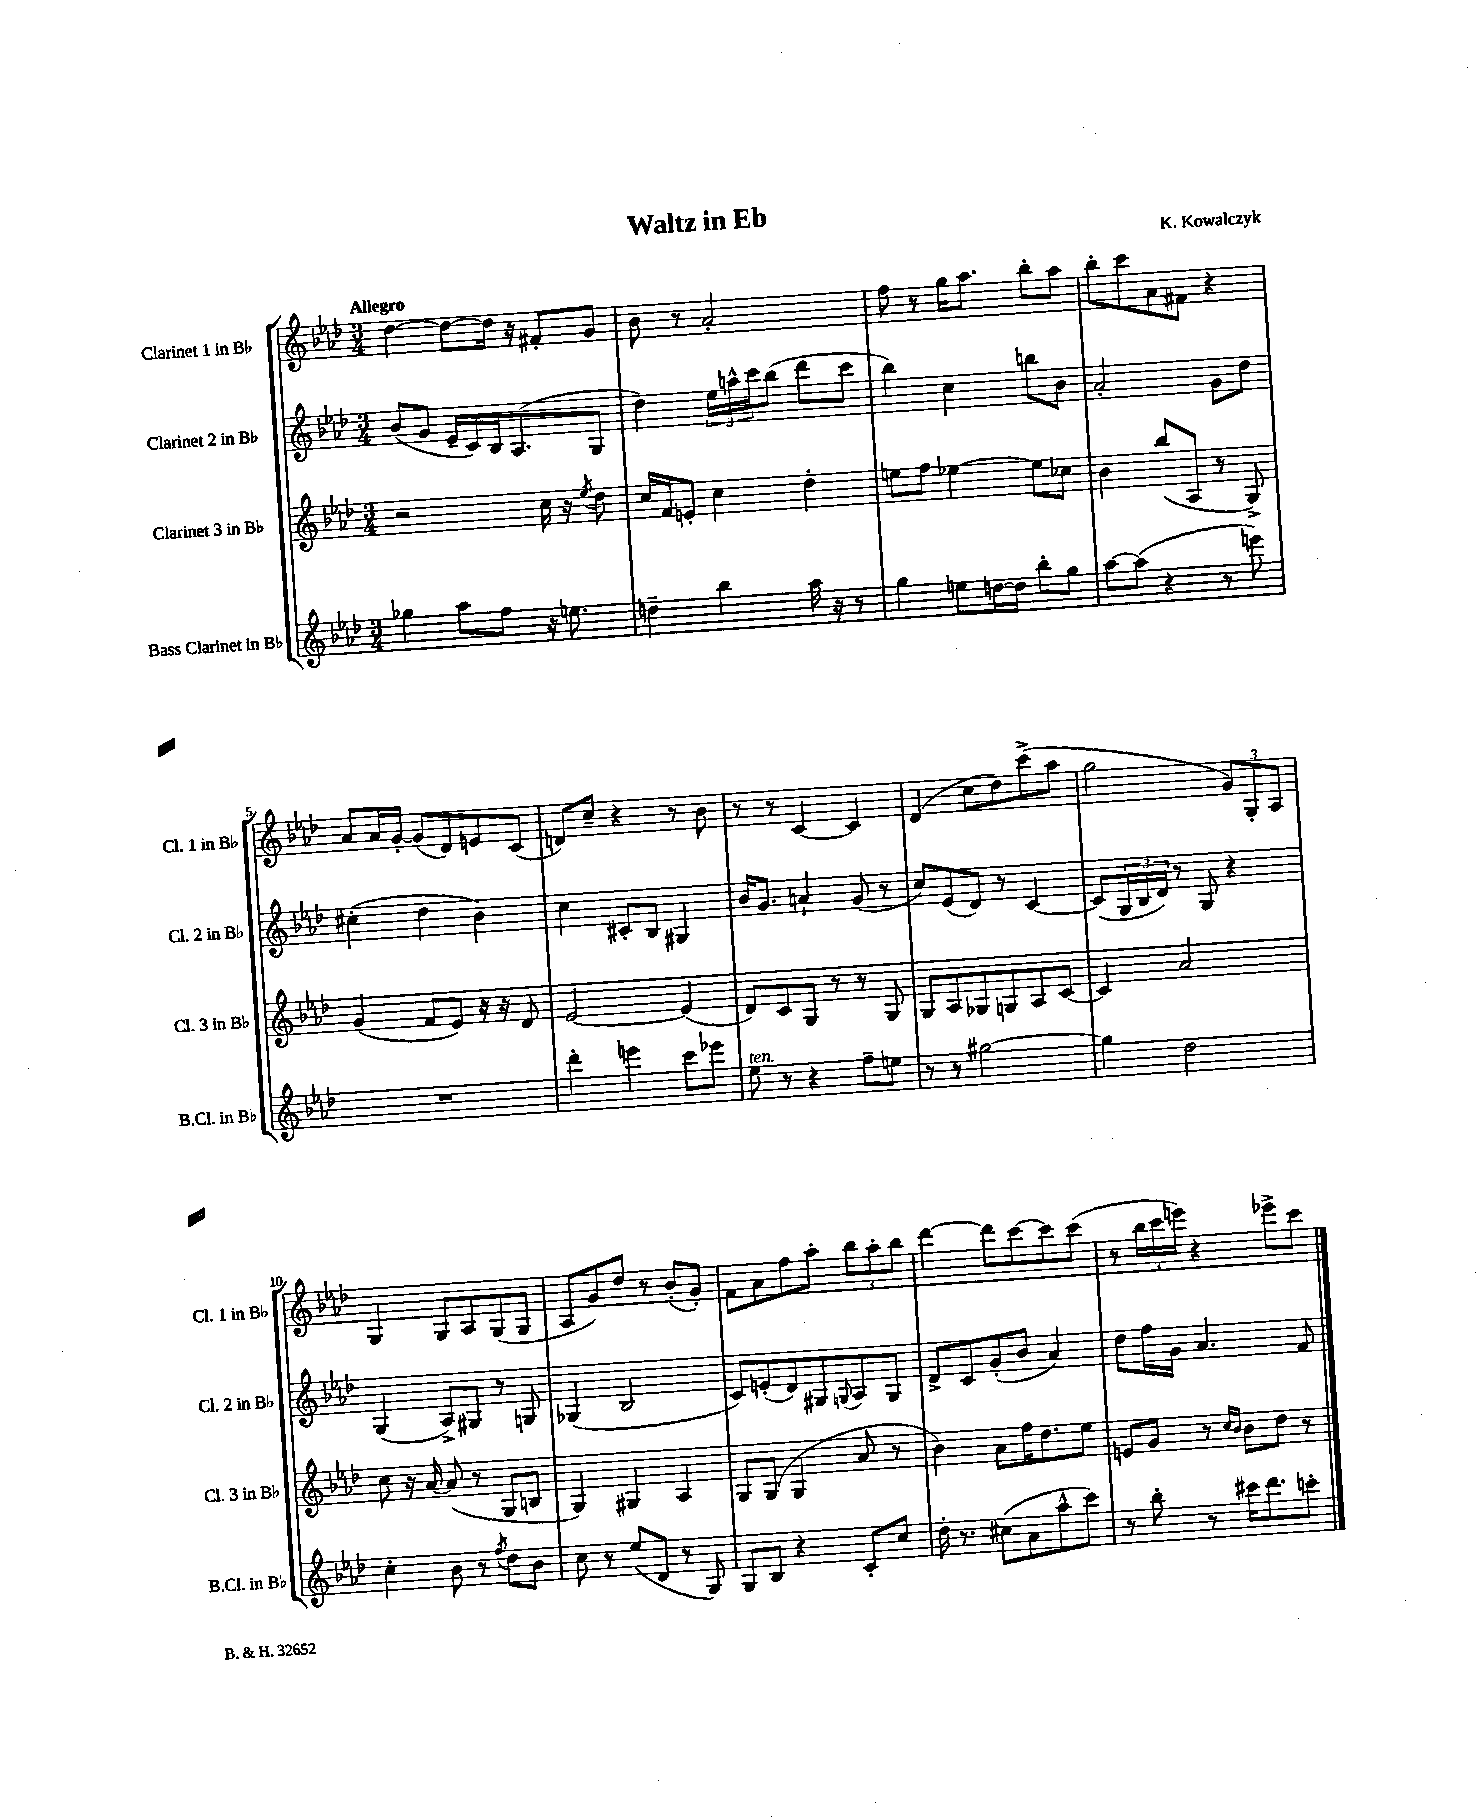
\header { title = "Waltz in Eb" composer = "K. Kowalczyk" }
<<
\new StaffGroup <<
\new Staff = "s0" \with { instrumentName = "Clarinet 1 in Bb" shortInstrumentName = "Cl. 1 in Bb" } {
    \clef treble \key aes \major \numericTimeSignature \time 3/4 \tempo "Allegro"
    des''4~ des''8~ des''16 r16 fis'8-. g'8 |
    bes'8 r8 aes'2-. |
    f''8 r8 g''16 aes''8. bes''8-. aes''8 |
    bes''8-. c'''8 aes'8 fis'8 r4 |
    aes'8 aes'16 g'16~-. g'8( des'8) e'8 c'8( |
    d'8) c''8-- r4 r8 bes'8 |
    r8 r8 c'4~ c'4 |
    des'4( c''8 des''8) c'''8->( aes''8 |
    g''2 \tuplet 3/2 { g'8) g8-. aes8 } |
    g4 g8 aes8 g8( g8 |
    aes8 g'8) des''8 r8 bes'8-.( g'8-.) |
    f'8 aes'8 f''8 aes''8-. \tuplet 3/2 { bes''8 aes''8-. bes''8 } |
    des'''4~ des'''8 c'''8~ c'''8 c'''8( |
    r8 \tuplet 3/2 { bes''16 c'''16 e'''16) } r4 ees'''8-> c'''8 \bar "|." |
}
\new Staff = "s1" \with { instrumentName = "Clarinet 2 in Bb" shortInstrumentName = "Cl. 2 in Bb" } {
    \clef treble \key aes \major \numericTimeSignature \time 3/4
    bes'8( g'8 ees'16-- c'16) bes16 aes8.( g8 |
    des''4) \tuplet 3/2 { ees''16 a''16-^ c'''16 } bes''8( des'''8 c'''8 |
    bes''4) c''4 b''8 bes'8 |
    aes'2-. g'8 des''8 |
    cis''4-.( des''4 bes'4) |
    c''4 cis'8-. bes8 gis4 |
    bes'16 g'8. a'4-! g'8( r8 |
    c''8) ees'8( des'8) r8 c'4~ |
    c'8( \tuplet 3/2 { g16 bes16 des'16) } r8 g8 r4 |
    g4( aes8->) gis8 r8 g8 |
    ges4( bes2 |
    c'8) e'8-.( des'8) gis8 \appoggiatura { g8 } aes8 g8 |
    des'8-> c'8 g'8-.( bes'8 aes'4) |
    des''8 f''16 g'16 aes'4. f'8 \bar "|." |
}
\new Staff = "s2" \with { instrumentName = "Clarinet 3 in Bb" shortInstrumentName = "Cl. 3 in Bb" } {
    \clef treble \key aes \major \numericTimeSignature \time 3/4
    r2 c''16 r16 \acciaccatura { ees''8 } des''8 |
    c''16 f'16 e'8-. c''4 des''4-. |
    e''8 f''8 ees''4~ ees''8 ces''8 |
    bes'4 bes''8( aes8 r8 g8->) |
    g'4( f'8 ees'8) r16 r16 des'8 |
    ees'2~ ees'4( |
    des'8) c'8 g8 r8 r8 g8 |
    g8 aes8 ges8 g8 aes8 c'8~ |
    c'4 aes'2 |
    c''8 r16 aes'16~ aes'8( r8 g8 b8 |
    g4) gis4 aes4 |
    g8 g8( g4 aes'8 r8 |
    bes'4) aes'8 f''16 des''8. ees''8 |
    e'8 g'8 r8 \grace { c''16 bes'16 } bes'8 des''8 r8 \bar "|." |
}
\new Staff = "s3" \with { instrumentName = "Bass Clarinet in Bb" shortInstrumentName = "B.Cl. in Bb" } {
    \clef treble \key aes \major \numericTimeSignature \time 3/4
    ges''4 aes''8 f''8 r16 e''8. |
    d''4-- bes''4 aes''16 r16 r8 |
    g''4 e''8 d''16~ d''16 bes''8-. g''8 |
    aes''8~ aes''8( r4 r8 e'''8) |
    R2. |
    des'''4-. e'''4 c'''8 ees'''8 |
    ees''8^\markup { \italic "ten." } r8 r4 f''8-- e''8 |
    r8 r8 gis''2~ |
    gis''4 des''2 |
    c''4-. bes'8 r8 \acciaccatura { f''8 } des''8 bes'8 |
    c''8 r8 ees''8( des'8 r8 g8) |
    g8 bes8 r4 c'8-. c''8 |
    des''16-. r8. cis''8( aes'8 aes''8-^ c'''8) |
    r8 bes''8-. r8 cis'''16 des'''8. c'''8-. \bar "|." |
}
>>
>>
